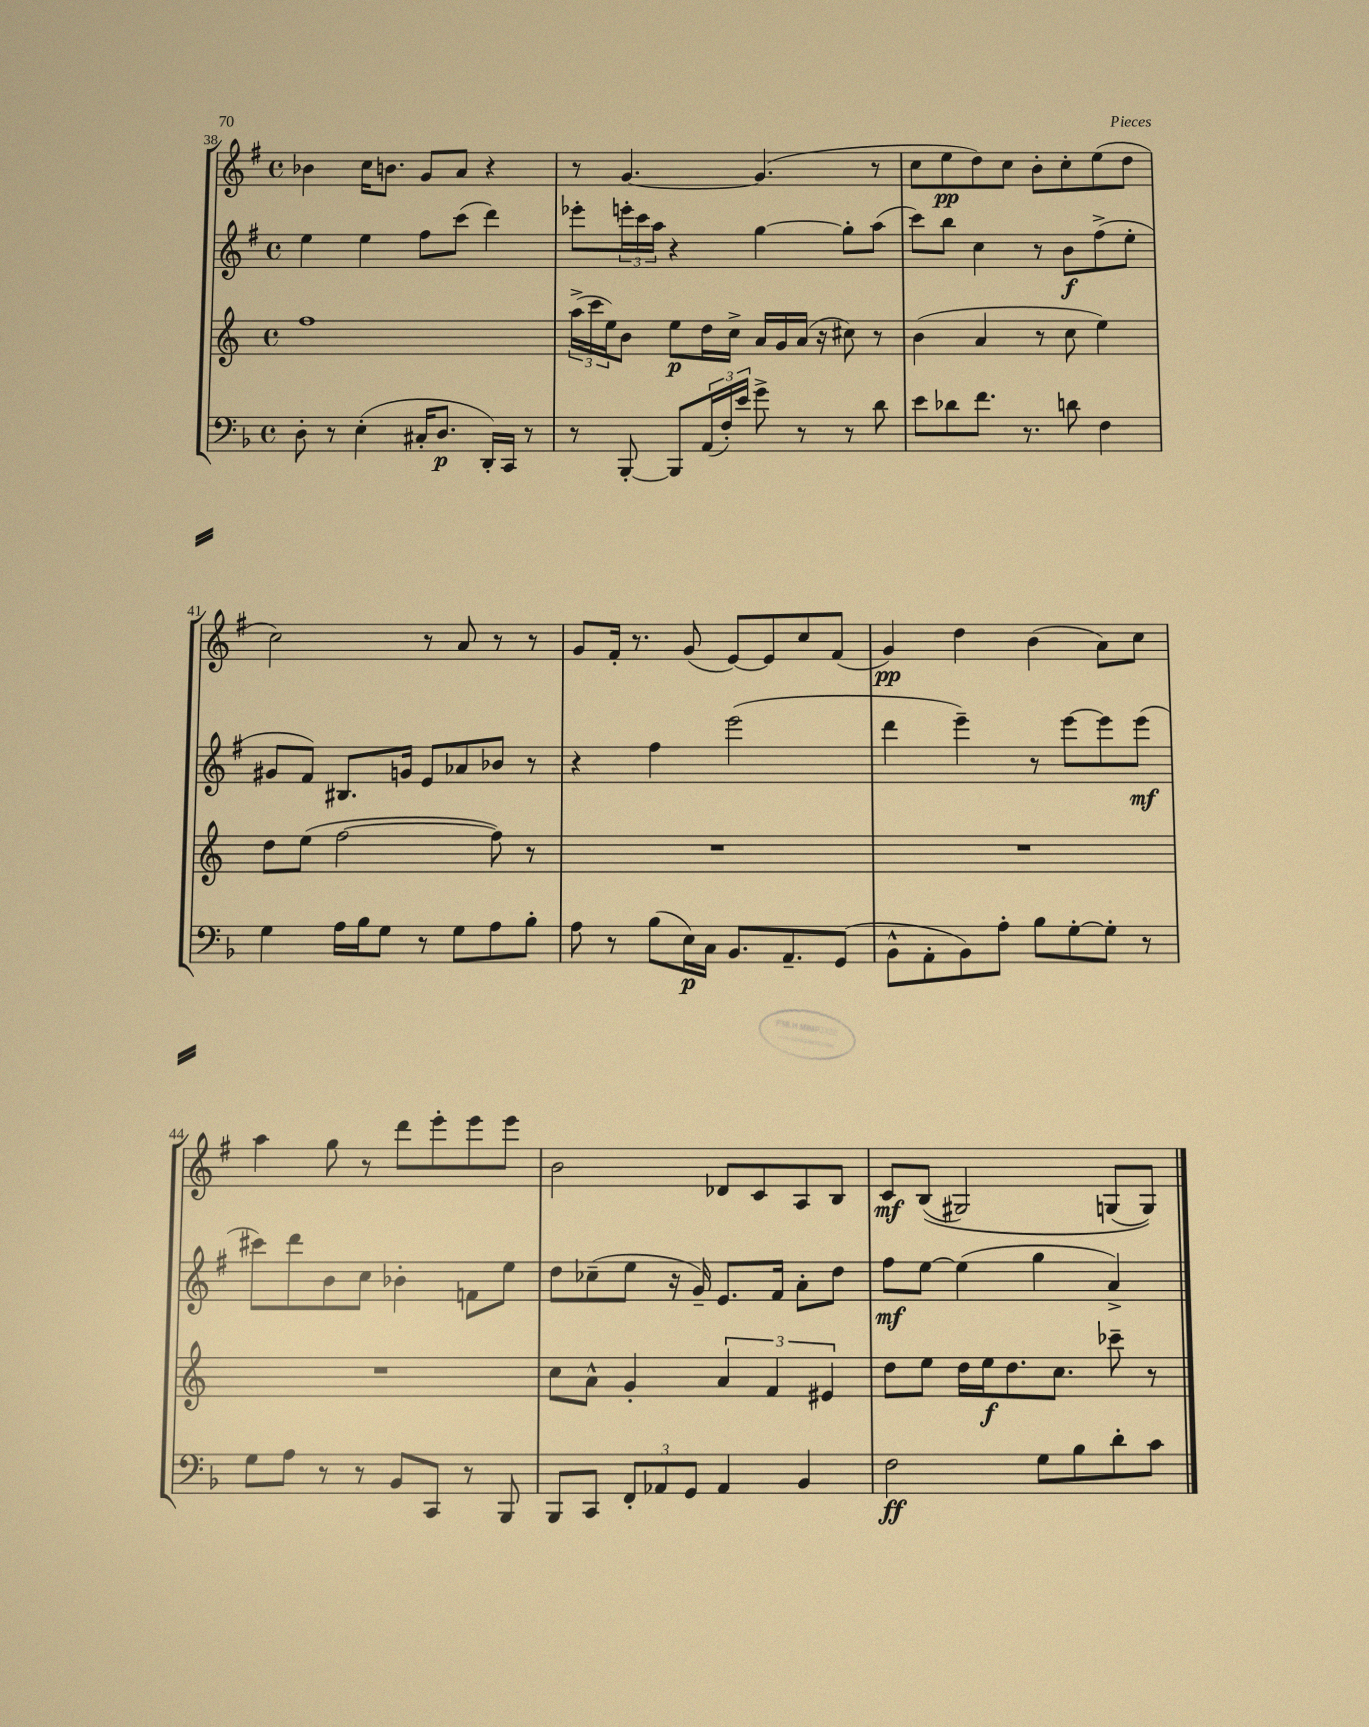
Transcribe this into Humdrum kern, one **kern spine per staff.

**kern	**kern	**kern	**kern
*staff4	*staff3	*staff2	*staff1
*clefF4	*clefG2	*clefG2	*clefG2
*k[b-]	*k[]	*k[f#]	*k[f#]
*M4/4	*M4/4	*M4/4	*M4/4
*met(c)	*met(c)	*met(c)	*met(c)
8D'	1ff	4ee	4b-
8r	.	.	.
(4E'	.	4ee	16cc
.	.	.	8.b
16C#'	.	8ff#	8g
8.D	.	.	.
.	.	(8ccc	8a
16DD')	.	4ddd)	4r
16CC	.	.	.
8r	.	.	.
=	=	=	=
8r	(24aa^	8eee-'	8r
.	24ccc	.	.
.	24ee)	.	.
[8BBB-'	8b	24eee'	[4.g
.	.	24ccc	.
.	.	24aa	.
8BBB-]	8ee	4r	.
(24AA	16dd	.	.
24F')	.	.	.
.	16cc^	.	.
24e	.	.	.
8g^	16a	[4gg	(4.g]
.	16g	.	.
8r	(16a	.	.
.	16r	.	.
8r	8cc#)	8gg']	.
8d	8r	(8aa	8r
=	=	=	=
8e	(4b	8ccc)	8cc
8d-	.	8bb	8ee
8.f	4a	4cc	8dd)
.	.	.	8cc
8.r	.	.	.
.	8r	8r	8b'
8d	8cc	8b	8cc'
4F	4ee)	(8ff#^	(8ee
.	.	8ee'	8dd
=	=	=	=
4G	8dd	8g#	2cc)
.	(8ee	8f#)	.
16A	[2ff	8.B#	.
16B-	.	.	.
8G	.	.	.
.	.	16g	.
8r	.	8e	8r
8G	.	8a-	8a
8A	8ff])	8b-	8r
8B-'	8r	8r	8r
=	=	=	=
8A	1r	4r	8g
8r	.	.	16f#'
.	.	.	8.r
(8B-	.	4ff#	.
16E)	.	.	(8g
16C	.	.	.
8.BB-	.	(2eee	[8e)
.	.	.	8e]
8.AA~	.	.	.
.	.	.	8cc
(8GG	.	.	(8f#
=	=	=	=
8BB-^^	1r	4ddd	4g)
8AA'	.	.	.
8BB-)	.	4eee~)	4dd
8A'	.	.	.
8B-	.	8r	(4b
[8G'	.	[8eee	.
8G']	.	8eee]	8a)
8r	.	(8eee	8cc
=	=	=	=
8G	1r	8ccc#)	4aa
8A	.	8ddd	.
8r	.	8b	8gg
8r	.	8cc	8r
8BB-	.	4b-'	8ddd
8CC	.	.	8eee'
8r	.	8f	8eee
8BBB-	.	8ee	8eee
=	=	=	=
8BBB-	8cc	8dd	2b
8CC	8a^^	(8cc-~	.
12FF'	4g'	8ee	.
12AA-	.	.	.
.	.	16r	.
12GG	.	.	.
.	.	16g~)	.
4AA-	6a	8.e	8d-
.	.	.	8c
.	6f	.	.
.	.	16f#	.
4BB-	.	8a'	8A
.	6e#	.	.
.	.	8dd	8B
=	=	=	=
2F	8dd	8ff#	8c
.	8ee	[8ee	&((8B
.	16dd	(4ee]	2G#)
.	16ee	.	.
.	8.dd	.	.
8G	.	4gg	.
.	8.cc	.	.
8B-	.	.	.
8d'	8ccc-~	4a^)	(8G
8c	8r	.	8G)&)
==	==	==	==
*-	*-	*-	*-
